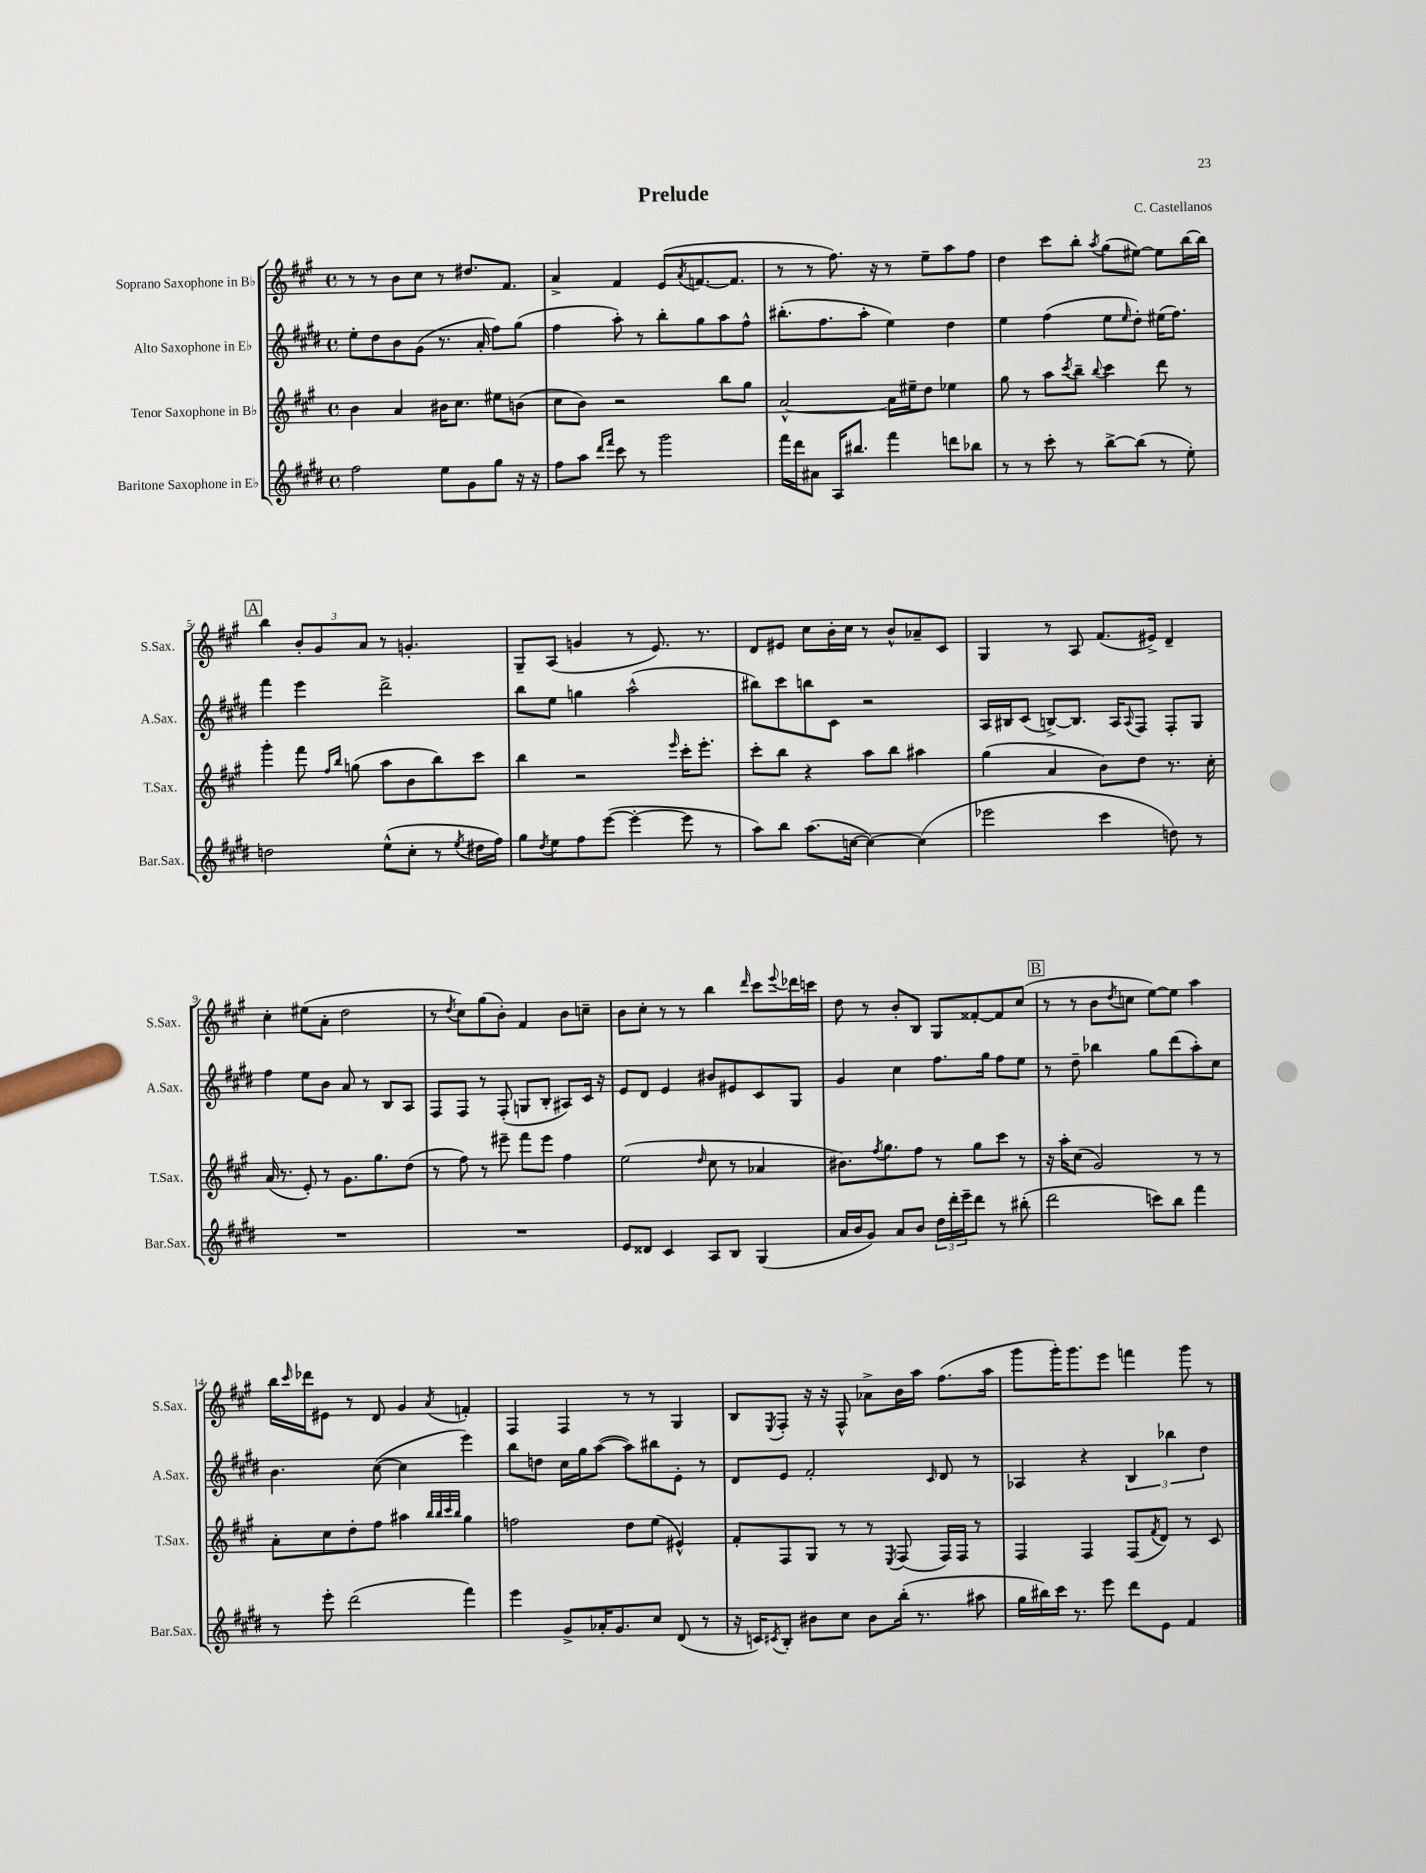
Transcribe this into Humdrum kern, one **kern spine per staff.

**kern	**kern	**kern	**kern
*part4	*part3	*part2	*part1
*staff4	*staff3	*staff2	*staff1
*I"Baritone Saxophone in E♭	*I"Tenor Saxophone in B♭	*I"Alto Saxophone in E♭	*I"Soprano Saxophone in B♭
*I'Bar.Sax.	*I'T.Sax.	*I'A.Sax.	*I'S.Sax.
*clefG2	*clefG2	*clefG2	*clefG2
*k[f#c#g#d#]	*k[f#c#g#]	*k[f#c#g#d#]	*k[f#c#g#]
*M4/4	*M4/4	*M4/4	*M4/4
*met(c)	*met(c)	*met(c)	*met(c)
=1	=1	=1	=1
2ff#\	4b\	8ee'\L	8r
.	.	8dd#\	8r
.	4a/	8b\	8b\L
.	.	(8g#\J	8cc#\J
8ee\L	16b#X\KL	8.r	8r
.	8.cc#\J	.	.
8g#\	.	.	8.dd#X/L
.	.	16a'/	.
8gg#\J	8ee#X\L	8ff#\L)	.
.	.	.	8.f#/J
16r	(8bn\J	(8gg#\J	.
16r	.	.	.
=2	=2	=2	=2
8ff#\L	8cc#\L	4ff#\	4a^/
8aa\J	8b\J)	.	.
16qqddd#/LL	.	.	.
16qqfff#/JJ	.	.	.
8ccc#\	2r	8aa'\)	4f#/
8r	.	8r	.
2ggg#\	.	8bb'\L	(8e/L
.	.	.	8qa/
.	.	8gg#\	[8.fn/
.	8bb\L	8aa\	.
.	.	.	8.f/J]
.	8gg#\J	8ff#^^\J	.
=3	=3	=3	=3
16fff#\LL	[2a^^/	(8.bb#X'\L	8r
16ddd#\J	.	.	.
8a#X\J	.	.	8r
.	.	8.ff#\	.
16A/KL	.	.	8.ff#\)
8.bb#X/J	.	.	.
.	.	8aa'\J	.
.	.	.	16r
4fff#\	16a\LL]	4ee\)	8r
.	16ee#X~\J	.	.
.	8dd\J	.	8ee~\L
8dddn\L	4ee-X\	4dd#\	8aa\
8bb-X\J	.	.	8ff#\J
=4	=4	=4	=4
8r	8gg#\	4ee\	4dd\
8r	8r	.	.
8ccc#'\	8aa\L	(4ff#\	8ccc#\L
.	8qccc#/	.	.
8r	8bb~\J	.	8bb'\J
.	8qqbb/	.	8qaa/
[8bb^\L	4ccc#\	8ee\L	(8gg#\L
.	.	16qqee/	.
(8bb\J]	.	8dd#'\J)	[8ee#X\J)
8r	8ddd\	(16ee#X\KL	8ee#\L]
.	.	8.ff#\J)	.
8ee'\)	8r	.	[16bb\L
.	.	.	16bb\JJ]
!!LO:LB:g=z
!!LO:REH:place=s1:t=A
=5	=5	=5	=5
2ddn\	4ggg#'\	4fff#\	4bb\
.	8fff#\	4eee\	12b'/L
.	.	.	12g#/
.	16qqff#/LL	.	.
.	16qqbb/JJ	.	.
.	(8ggn\	.	.
.	.	.	12a/J
(8ee^^\L	8aa\L	2ddd#^\	8r
8cc#'\J	8b\	.	4.gn'/
8r	8bb\)	.	.
8qee/	.	.	.
16dd#X\LL	8ccc#\J	.	.
16ff#\JJ)	.	.	.
=6	=6	=6	=6
8gg#\L	4bb\	8bb\L	8G#~/L
8qdd#/	.	.	.
8ee\	.	8ee\J	(8A/J
8ff#\	2r	4ggn\	4gn/
([8eee\J	.	.	.
4eee'\_	.	(2aa^^\	8r
.	.	.	8.e/)
.	16qqeee/	.	.
8eee\]	16ccc#'\KL	.	.
.	8.eee'\J	.	8.r
8r	.	.	.
=7	=7	=7	=7
8aa\L)	8ccc#'\L	8bb#X\L)	8d/L
8bb\J	8bb\J	8ccc#\	8e#X/J
(8.aa\L	4r	8bbn\	8cc#\L
.	.	8c#\J	16b'\L
[16ccn\Jk	.	.	16cc#\JJ
4cc\_)	8aa\L	2r	8r
.	8bb\J	.	8b^^/L
(4cc\]	4aa#X\	.	8a-X~/
.	.	.	8c#/J
=8	=8	=8	=8
2eee-X\	(4gg#\	16A/LL	4G#/
.	.	16B#X/J	.
.	.	(8c#/J	.
.	4a/	[8Bn^/L)	8r
.	.	8.B/J]	8A/
4ccc#\	8b\L)	.	(8.f#/L
.	.	16A/KL	.
.	.	8qqA/	.
.	8dd\J	8F#/J	.
.	.	.	16e#X^/Jk)
8ddn\)	8.r	8F#'/L	4d~/
8r	.	8G#/J	.
.	16cc#'\	.	.
!!LO:LB:g=z
=9	=9	=9	=9
1r	(16a/	4ff#\	4cc#'\
.	8.r	.	.
.	8e'/)	8ee\L	(8ee#X\L
.	8r	8b\J	8a'\J
.	8.g#\L	8a/	2dd\
.	.	8r	.
.	8.gg#\	.	.
.	.	8B/L	.
.	(8dd\J	8A/J	.
=10	=10	=10	=10
1r	8r	8F#/L	8r
.	.	.	8qdd/
.	8ff#\)	8F#/J	8cc#\L)
.	8r	8r	(8gg#\
.	8eee#X~\	(8F#'/	8b'\J)
.	8fff#\L	8Gn/L	4f#/
.	8eee#\J	8B'/J	.
.	4ff#\	8A#X/L)	8b\L
.	.	16c#/Jk	8ccn~\J
.	.	16r	.
=11	=11	=11	=11
8e/L	(2ee\	8e/L	8b\L
8d##X/J	.	8d#/J	8cc#'\J
4c#/	.	4e/	8r
.	.	.	8r
.	16qqdd/	.	.
8A/L	8cc#\	8b#X/L	4bb\
8B/J	8r	8e#X/	.
.	.	.	16qqddd/
(4G#/	4a-X/	8c#/	8ccc#\L
.	.	.	8qqeee/
.	.	8G#/J	16ddd-X\L
.	.	.	16cccn\JJ
=12	=12	=12	=12
16a/LL	8.b#X\L)	4g#/	8dd\
16b/J	.	.	.
8g#/J)	.	.	8r
.	8qff#/	.	.
.	8.gg#\	.	.
8a/L	.	4cc#\	8b'/L
8b/J	8ff#\J	.	8B/J
24dd#\LL	8r	8.ff#\L	8G#/L
24ddd#'\	.	.	.
24eee~\J	.	.	.
8ddd#\J	8gg#\L	.	[8f##X'/
.	.	16gg#\Jk	.
8r	8ccc#\J	8ff#\L	8f##/]
(8bb#X'\	8r	8ee\J	(8cc#/J
!!LO:REH:place=s1:t=B
=13	=13	=13	=13
2ddd#\	16r	8r	8r
.	16aa'\KL	.	.
.	(8cc#\J	8dd#~\	8r
.	2g#/)	4bb-X\	8b\L
.	.	.	8qdd/
.	.	.	8ccn\J
8cccn\L)	.	8gg#\L	[8ee\L)
8bb\J	.	(8ddd#\	8ee\J]
4fff#\	8r	8aa'\)	4aa\
.	8r	8cc#\J	.
!!LO:LB:g=z
=14	=14	=14	=14
8r	8a'\L	4.b\	16bb\LL
.	.	.	16qqccc#/
.	.	.	16ddd-X\J
8eee'\	8cc#\	.	8e#X\J
(2ddd#\	8dd'\	.	8r
.	8ff#\J	([8cc#\	8d/
.	4aa#X\	4cc#\]	4g#/
.	32qqbb/LLL	.	.
.	32qqbb/	.	.
.	32qqccc#/	.	.
.	32qqbb/JJJ	.	8qa/
4fff#\)	4gg#\	4eee\)	4fn'/
=15	=15	=15	=15
4eee\	2ffn\	8bb\L	4F#/
.	.	8ddn\J	.
8g#^/L	.	16cc#\LL	4F#/
.	.	16gg#\J	.
16a-X'/K	.	([8aa\J	.
8.g#/	.	.	.
.	8dd\L	8aa\L])	8r
8cc#/J	(8ee\J	8bb#X\	8r
(8d#/	4e#X^^/)	8e'\J	4G#/
8r	.	8r	.
=16	=16	=16	=16
16r	8f#'/L	8d#/L	8B/L
16cn/KL)	.	.	.
8qc#X/	.	.	8qE/
8B'/J	8F#/	8e/J	8F#'/J
8b#X\L	8G#/J	2f#'/	16r
.	.	.	16r
8cc#\J	8r	.	8F#^^/
8b#\L	8r	.	8a-X^\L
.	8qE/	.	.
(16bb'\Jk	(8F#/	.	16b\L
8.r	.	.	16aa\JJ
.	.	16qqc#/	.
.	16F#/LL)	8d#/	(8.ff#\L
.	16F#/JJ	.	.
8aa#X\	8r	8r	.
.	.	.	16aa\Jk
=17	=17	=17	=17
16gg#\LL	4F#/	4A-X/	8ggg#\L
16bb#X\)	.	.	.
16ccc#\JJ	.	.	16ggg#'\K)
8.r	.	.	8.ggg#\
.	4F#/	4r	.
8eee\	.	.	8eee\J
8ddd#\L	(8F#/L	6B/	4fffn\
.	8qf#/	.	.
8e\J	8d/J)	.	.
.	.	6bb-X\	.
4f#/	8r	.	8ggg#\
.	.	6dd#\	.
.	8c#/	.	8r
==	==	==	==
*-	*-	*-	*-
